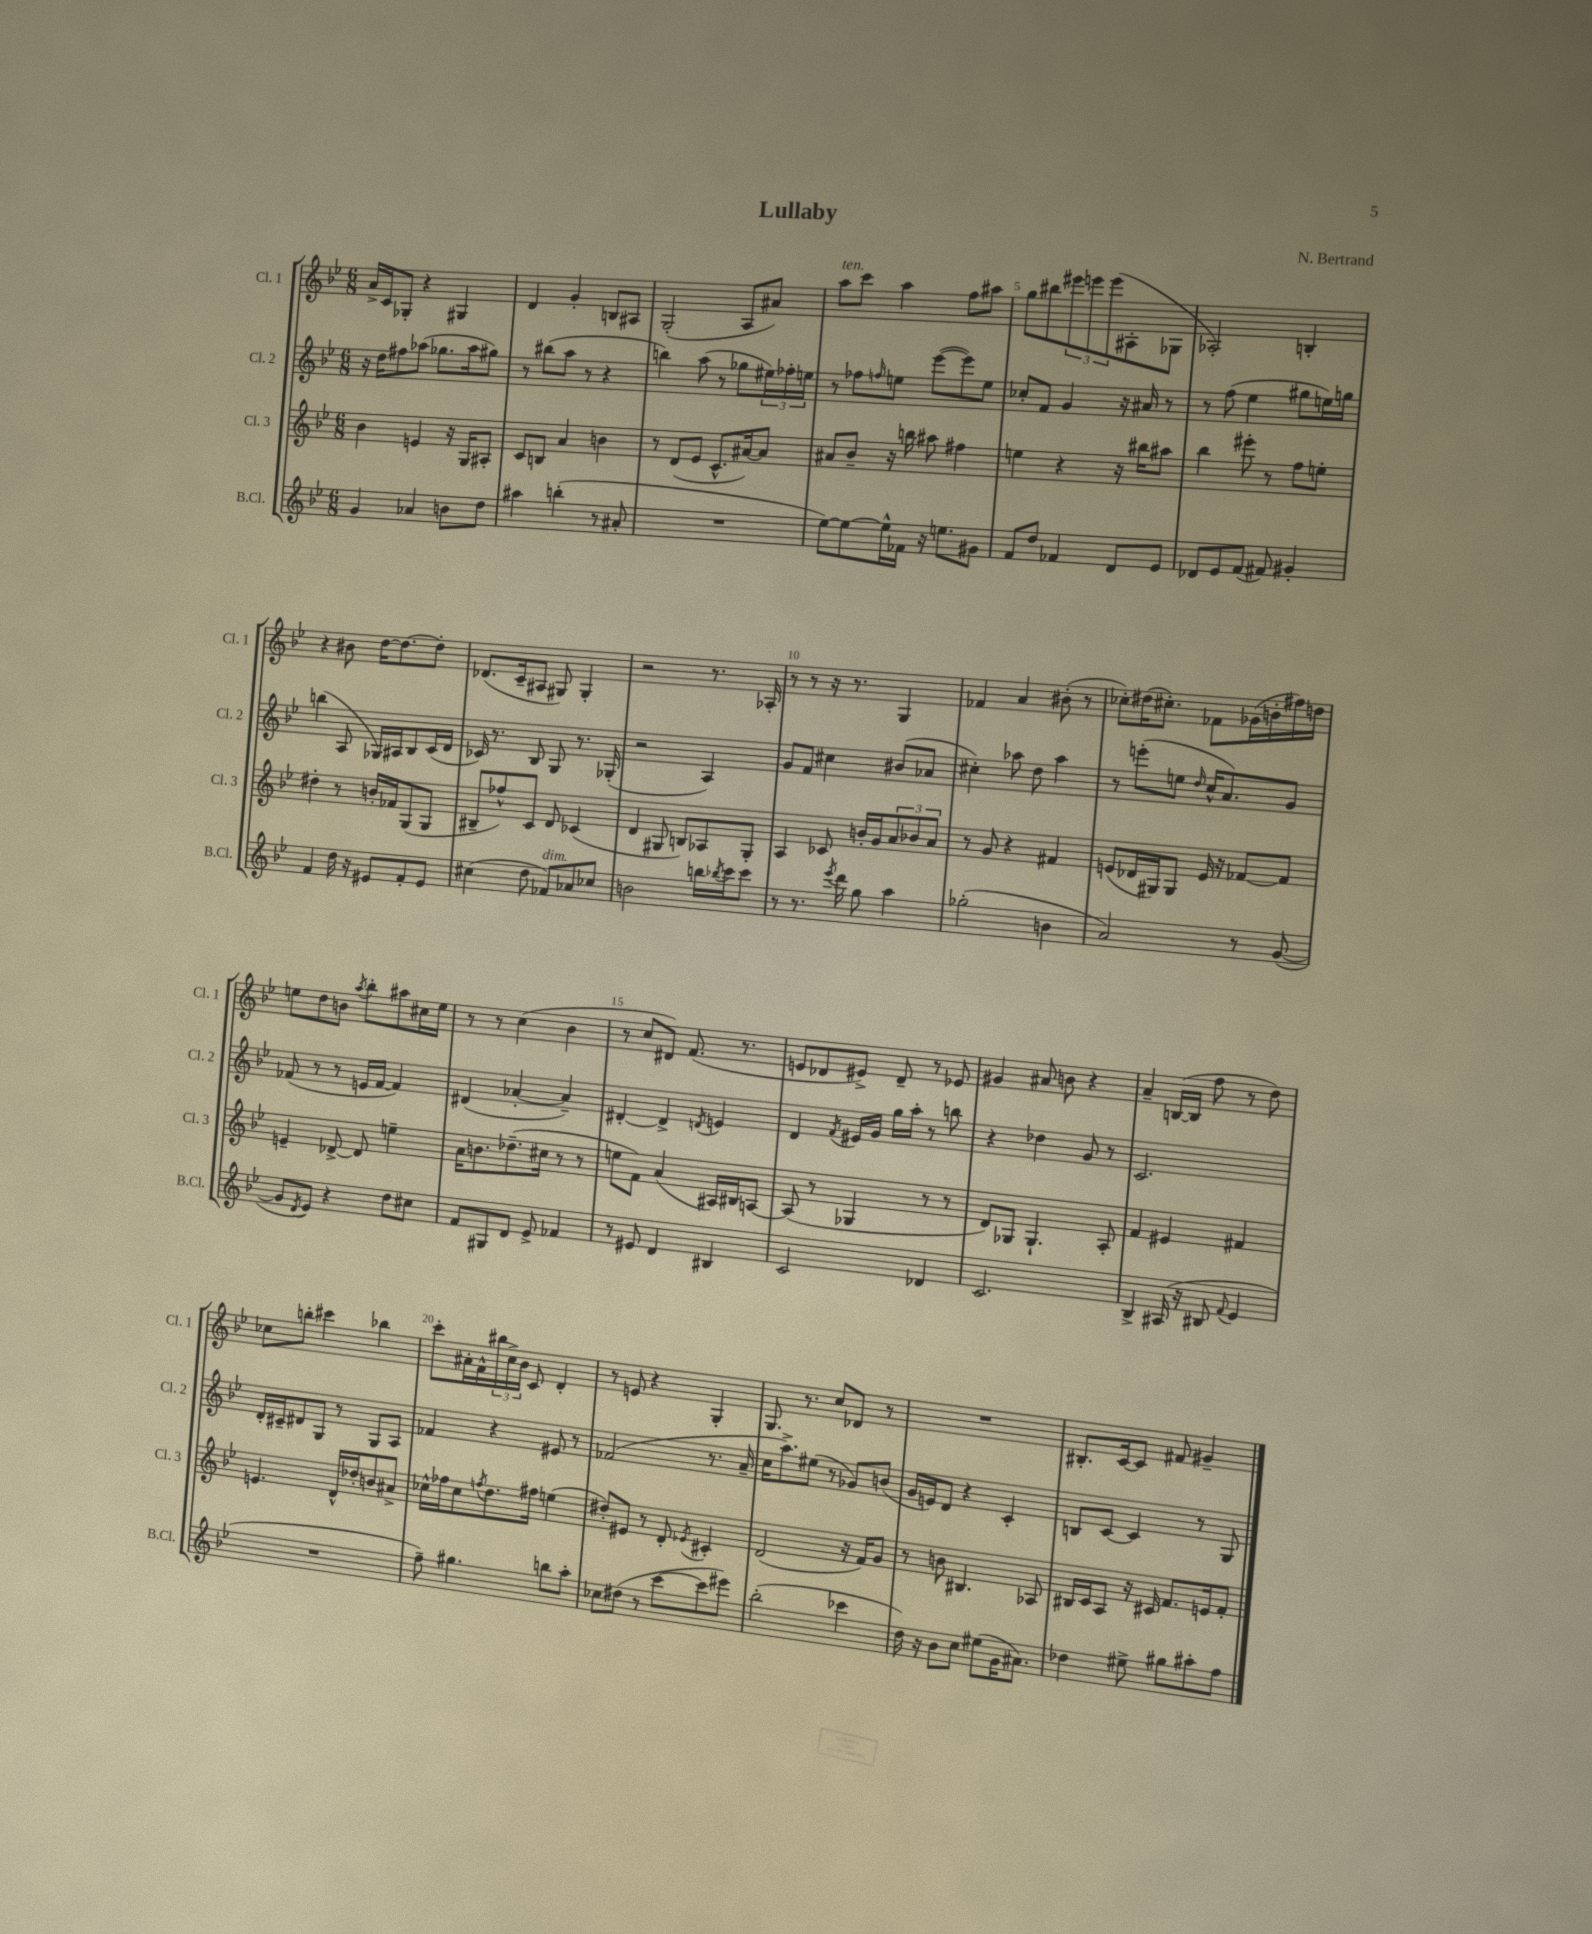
\header { title = "Lullaby" composer = "N. Bertrand" }
<<
\new StaffGroup <<
\new Staff = "s0" \with { instrumentName = "Cl. 1" shortInstrumentName = "Cl. 1" } {
    \clef treble \key bes \major \numericTimeSignature \time 6/8
    a'16-> c'16 ges8-. r4 gis4 |
    d'4 g'4-. b8 ais8 |
    g2-.( a8 ais'8) |
    a''8^\markup { \italic "ten." } c'''8 a''4 f''8 ais''8 |
    g''8 bis''8 \tuplet 3/2 { eis'''8 e'''8 e'''8( } ais8-. ges8 |
    aes2-.) b4-. |
    r4 bis'8 d''16~ d''8.~ d''8-. |
    des'8.( c'16-- ais8 gis8) gis4-. |
    r2 r8. aes16-. |
    r8 r8 r16 r8. g4 |
    fes'4 a'4 bis'8-.( r8 |
    ces''8-.) dis''16( cis''8.-.) fes'8 ges'16( b'16-. fis''16) d''16 |
    e''8 d''8 b'8 \acciaccatura { a''8 } bes''8-. ais''8 cis''16 e''16 |
    r8 r8 c''4( bes'4 |
    r8 c''8 dis'8) f'8.( r8. |
    e'8 des'8 eis'8->) des'8-- r8 ees'8 |
    gis'4 ais'8 b'8 r4 |
    a'4-- b16~( b16 f''8 r8 d''8) |
    ces''8 b''8-. cis'''4 bes''4 |
    c'''8-. ais'16-. f'16-^ \tuplet 3/2 { bis''16 c''16-> bes'16 } c'8 d'4-. |
    r8 e'8 r4 g4-. |
    g8. r8. c''8 des'8 r8 |
    R2. |
    bis8.-. c'16~ c'8 fis'8 gis'4-- \bar "|." |
}
\new Staff = "s1" \with { instrumentName = "Cl. 2" shortInstrumentName = "Cl. 2" } {
    \clef treble \key bes \major \numericTimeSignature \time 6/8
    r16 d''16 fis''8 aes''8( ges''8. aes''16 gis''8) |
    r8 bis''8( a''8 r8 r4 |
    b''4) a''8( r8 ges''8 \tuplet 3/2 { eis''16) fes''16-. e''16 } |
    r8 fes''8 \grace { f''16 } e''8 ees'''8~( ees'''8) e''8 |
    ces''8-. f'8 g'4 r16 ais'16 r8 |
    r8 f''8( ees''4 gis''8 e''16) g''16 |
    b''4( a8 ges16) ais16 bes8 c'16( d'16 |
    ces'16) r8. bes8 g8 r8. ges16-.( |
    r2 a4) |
    g'8 f'8 cis''4 bis'8( aes'8 |
    cis''4-.) aes''8 d''8 aes''4 |
    r8 e'''8-.( e''8 \grace { d''16 } c''16-^ a'8.) g'8 |
    fes'8( r8 r8 e'16 fes'16~ fes'4) |
    dis'4( aes'4~-. aes'4--) |
    dis'4~-. dis'4-> \acciaccatura { d'8 } e'4 |
    d'4 \acciaccatura { f'8 } eis'16 g'16 g''16 a''16-. r8 b''8 |
    r4 des''4 g'8 r8 |
    c'2. |
    d'16-. cis'16-- dis'8 g8 r8 g8 a8 |
    fes'4 r4 eis'8 r8 |
    fes'2( r8. a'16-- |
    c''16 a''8.->) eis''8( r8 ges'8) b'8( |
    g'16 e'16) d'8 r4 c'4-. |
    b8 c'8~ c'4 r8 g8 \bar "|." |
}
\new Staff = "s2" \with { instrumentName = "Cl. 3" shortInstrumentName = "Cl. 3" } {
    \clef treble \key bes \major \numericTimeSignature \time 6/8
    bes'4 e'4 r16 g16 ais8-. |
    c'8 b8 a'4 b'4 |
    r8 d'8( ees'8 c'8.-^ ais'16~) ais'8 |
    ais'8 bes'8-- r16 b''16 ais''8 fis''4 |
    e''4 r4 r16 bis''16 ais''8 |
    bes''4 eis'''8-. r8 f''8 e''8-. |
    dis''4-. r8 b'16-. fes'16 g8( g8 |
    bis8-- fes''8-^) c'8 d'8 ces'4( |
    d'4 gis8 b8) aes8 gis8-. |
    a4 ces'8 b'16-. g'16 \tuplet 3/2 { a'8 bes'8 a'8 } |
    r8 g'8 r4 fis'4 |
    e'8( des'16 gis16) gis8 e'16 r16 fes'8~ fes'8 |
    e'4-- des'8~-> des'8 e''4-- |
    a'16 b'8. des''8.--( cis''16 r8 r8 |
    e''8 f'8) a'4( ais16) bis16 a8~ |
    a8( r8 ges4 r8 r8 |
    d'8) ges8 ges4.-! a8-. |
    f'4 eis'4 fis'4 |
    e'4. d'16-^ des''16-. b'8 ais'8-> |
    ces''16-^ fes''16 ces''8 \acciaccatura { f''8 } d''8. fis''16 e''4( |
    dis''8-.) eis'8 r8 d'8-. \acciaccatura { ees'8 } cis'4-. |
    d'2( r16 f'16) g'8 |
    r8 b'8 bis4. aes8 |
    bis16 c'16 a8 r16 cis'16 f'8. e'16 f'8-. \bar "|." |
}
\new Staff = "s3" \with { instrumentName = "B.Cl." shortInstrumentName = "B.Cl." } {
    \clef treble \key bes \major \numericTimeSignature \time 6/8
    g'4 aes'4 b'8 d''8 |
    ais''4 b''4-.( r8 ais'8-. |
    R2. |
    ees''8~) ees''8~ ees''16-^ fes'16 r16 e''8. gis'8 |
    f'8 d''8 fes'4 d'8 ees'8 |
    des'8 ees'8 f'8( fis'8) gis'4-. |
    f'4 d''16 r16 eis'8 f'8-. eis'8 |
    cis''4( d''8 fes'8^\markup { \italic "dim." }) aes'8 ces''8 |
    b'2 b''16 \acciaccatura { bes''8 } c'''16 c'''8 |
    r8 r8. \acciaccatura { ees'''8 } d'''16 g''8 a''4 |
    ges''2-.( b'4 |
    a'2) r8 g'8~( |
    g'8 \acciaccatura { d'8 } ees'8) r4 d''8 cis''8 |
    f'8 gis8 d'8 ees'8-> fes'4 |
    r8 eis'8 d'4 bis4 |
    c'2 des'4 |
    c'2. |
    bes4-> ais16( r16 bis8 \appoggiatura { f'8 } ees'4 |
    R2. |
    f''8--) gis''4. b''8 a''8-. |
    ces''8 dis''8( r8 c'''8~ c'''8 eis'''8) |
    bes''2-.( ces'''4 |
    d''16) r16 bes'8 c''8 eis''8( g'16 ais'8.) |
    des''4 eis''8-> gis''8 ais''8-. f''8 \bar "|." |
}
>>
>>
\layout { \context { \Score \override BarNumber.break-visibility = ##(#f #t #t) barNumberVisibility = #(every-nth-bar-number-visible 5) } }
